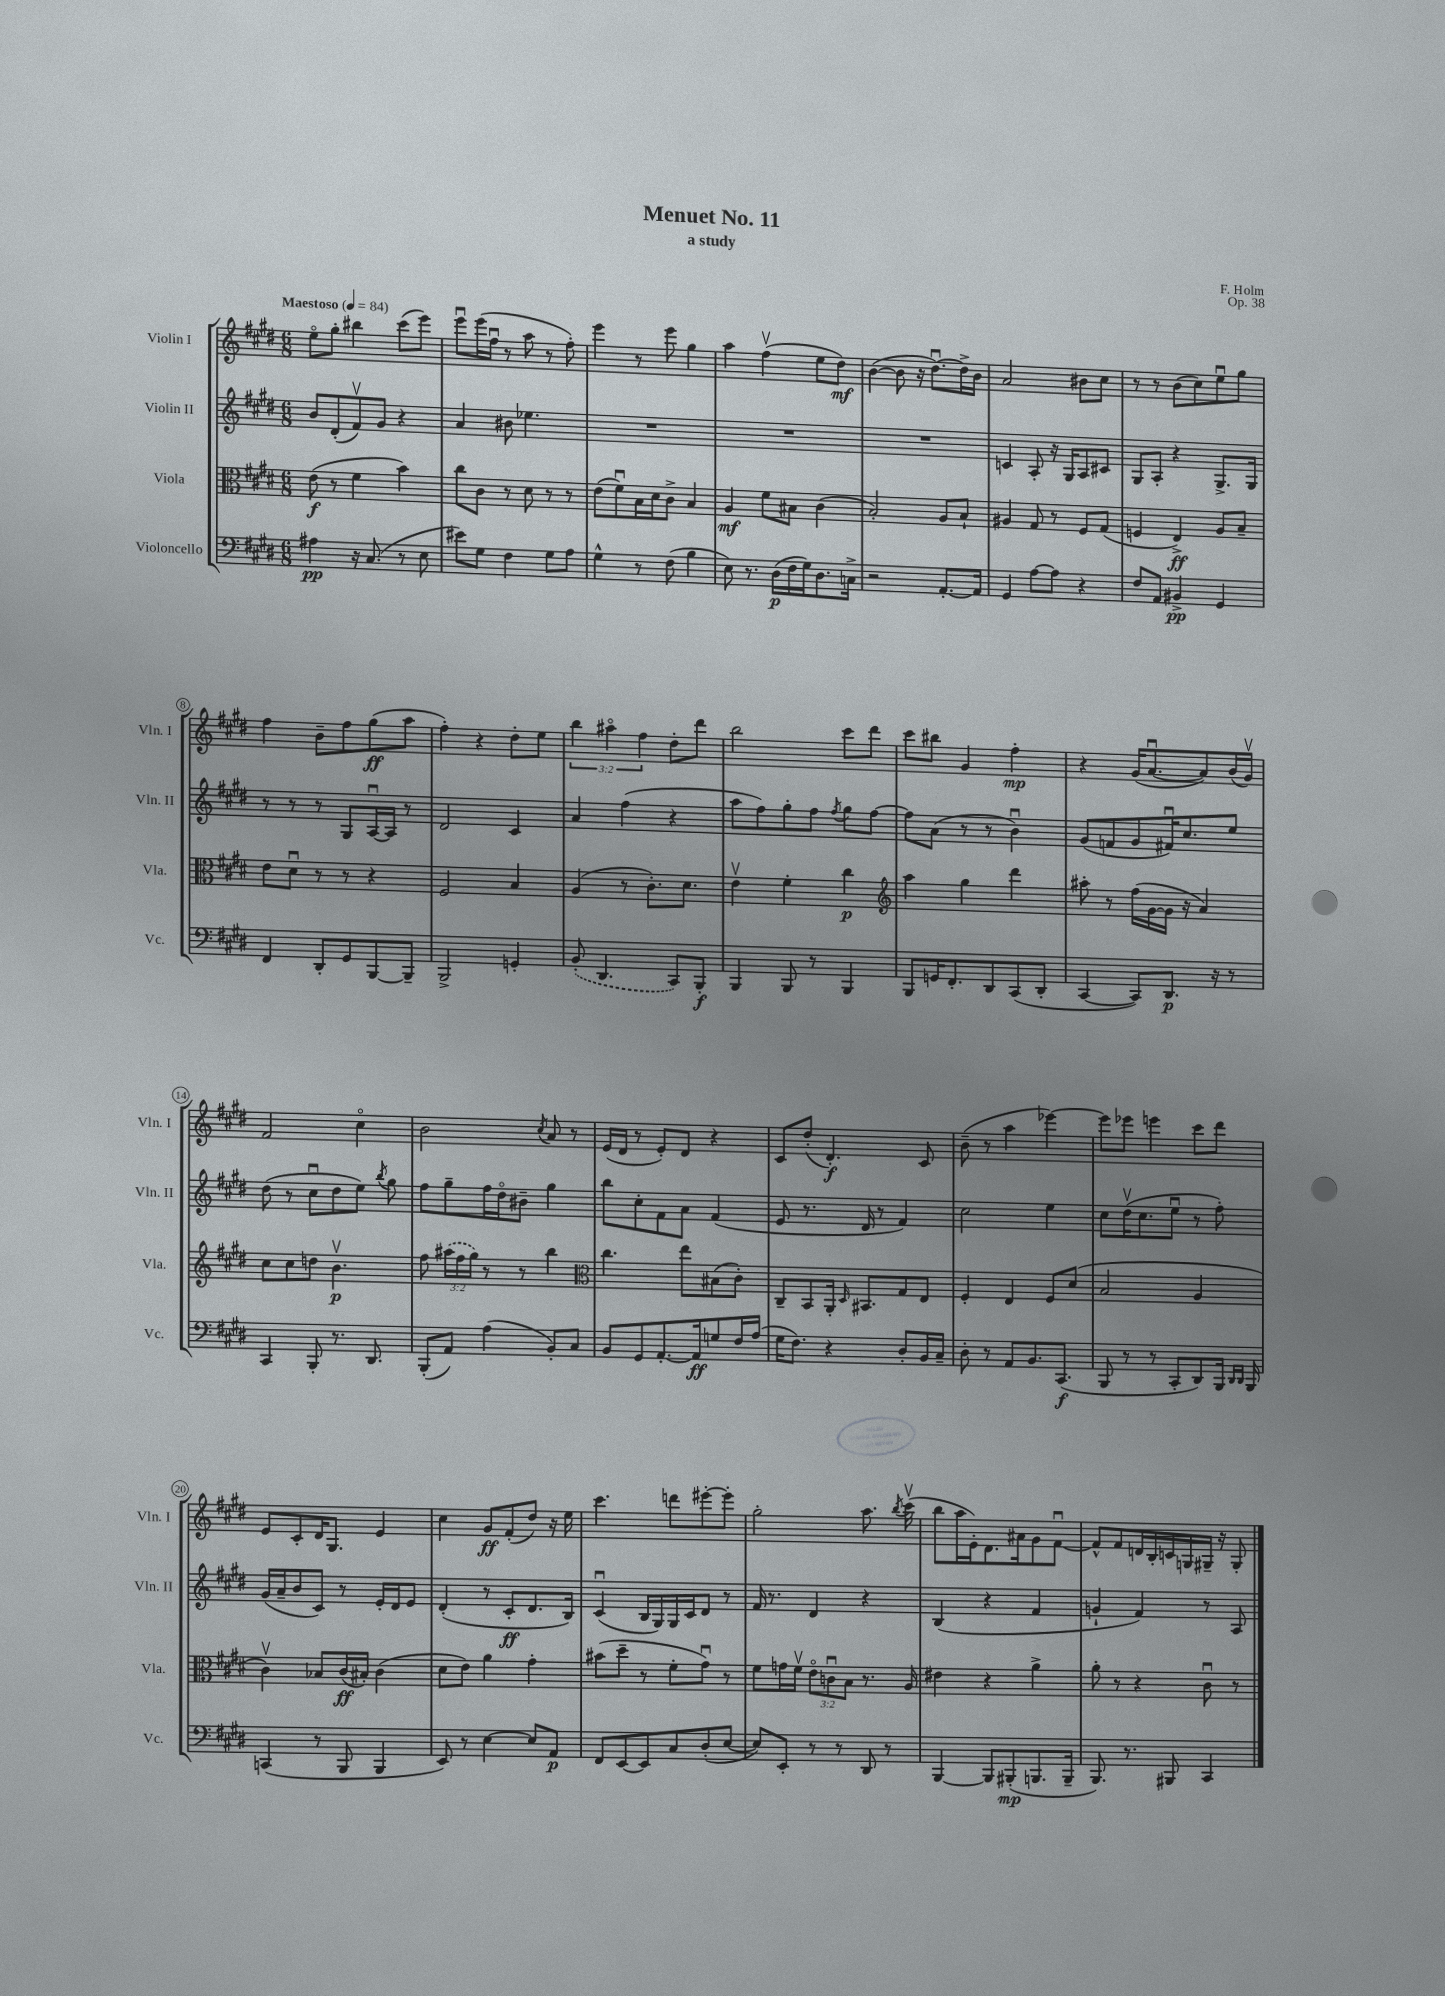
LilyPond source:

\header { title = "Menuet No. 11" composer = "F. Holm" subtitle = "a study" opus = "Op. 38" }
<<
\new StaffGroup <<
\new Staff = "s0" \with { instrumentName = "Violin I" shortInstrumentName = "Vln. I" } {
    \clef treble \key e \major \numericTimeSignature \time 6/8 \override Staff.TupletNumber.text = #tuplet-number::calc-fraction-text \tempo "Maestoso" 4 = 84
    \autoBeamOff e''8[\flageolet gis''8]-. bis''4 cis'''8[( e'''8]) |
    e'''8[\downbow e'''16( fis''16]\downbow r8 a''8 r8 fis''8-.) |
    e'''4 r8 e'''8 gis''4 |
    a''4 fis''4\upbow( e''8[ dis''8]\mf) |
    b'4~( b'8 r16 dis''8.[~\downbow) dis''16-> b'16] |
    a'2 bis'8[ cis''8] |
    r8 r8 b'8[( cis''8) e''8\downbow gis''8] |
    fis''4 b'8[-- fis''8 gis''8\ff( a''8] |
    fis''4-.) r4 dis''8[-. e''8] |
    \tuplet 3/2 { b''4 ais''4\flageolet fis''4 } dis''8[-. dis'''8] |
    b''2 cis'''8[ dis'''8] |
    cis'''8[ bis''8] gis'4 fis''4-.\mp |
    r4 gis'16[( a'8.~\downbow a'8) b'16( gis'16]\upbow) |
    fis'2 cis''4\flageolet |
    b'2 \acciaccatura { cis''8 } a'8 r8 |
    e'16[( dis'16] r8 e'8[-.) dis'8] r4 |
    cis'8[ dis''8]-.( dis'4.-.\f) cis'8 |
    b'8--( r8 a''4 ees'''4~) |
    ees'''8[ ees'''8] e'''4 cis'''8[ dis'''8] |
    e'8[ cis'8-. dis'16 gis8.] e'4 |
    cis''4 gis'8[\ff fis'8-.( dis''8]) r16 e''16 |
    cis'''4. d'''8[ eis'''8~-. eis'''8]-. |
    gis''2-. a''8. \acciaccatura { b''8 } cis'''16\upbow( |
    b''8[ a''16 e'16-.) dis'8. ais'16 gis'8 fis'8]~\downbow |
    fis'8[-^ fis'8 d'16 b16-. c'16 g16 gis16]-- r16 gis8-. \bar "|." |
}
\new Staff = "s1" \with { instrumentName = "Violin II" shortInstrumentName = "Vln. II" } {
    \clef treble \key e \major \numericTimeSignature \time 6/8
    \autoBeamOff b'8[ dis'8-.( fis'8\upbow) gis'8] r4 |
    a'4 bis'8 ees''4. |
    R2. |
    R2. |
    R2. |
    c'4 a8-. r16 gis16[ a8 cis'8] |
    gis8[ a8]-. r4 gis8.[-> gis16] |
    r8 r8 r8 gis8[ a16~\downbow a16] r8 |
    dis'2 cis'4 |
    a'4 fis''4( r4 |
    a''8[ fis''8) gis''8-. fis''8] \acciaccatura { fis''8 } gis''8[ fis''8]~ |
    fis''8[ a'8]( r8 r8 b'4\downbow) |
    gis'8[( f'8 gis'8 fis'16\downbow) cis''8. e''8] |
    dis''8( r8 cis''8[\downbow dis''8 e''8]) \acciaccatura { b''8 } gis''8 |
    fis''8[ gis''8-- fis''16 dis''16\flageolet bis'8]-- gis''4 |
    b''8[ cis''8-. fis'8 a'8] fis'4( |
    e'8 r8. dis'16 r8 fis'4) |
    cis''2 e''4 |
    cis''8[ dis''16\upbow( cis''8. e''8]\downbow r8 fis''8-.) |
    gis'16[( a'16-- b'8 cis'8]) r8 e'16[-. dis'16 e'8] |
    dis'4-.( r8 cis'8[-.\ff dis'8. b16]) |
    cis'4\downbow( b16[ gis16) gis16 cis'16 dis'8] r8 |
    fis'16 r8. dis'4 r4 |
    b4( r4 fis'4 |
    g'4-! fis'4) r8 a8 \bar "|." |
}
\new Staff = "s2" \with { instrumentName = "Viola" shortInstrumentName = "Vla." } {
    \clef alto \key e \major \numericTimeSignature \time 6/8 \override Staff.TupletNumber.text = #tuplet-number::calc-fraction-text
    \autoBeamOff e'8\f( r8 fis'4 b'4) |
    cis''8[ cis'8] r8 dis'8 r8 r8 |
    e'8[( fis'8\downbow) b16 dis'16 cis'8]-> b4 |
    a4\mf fis'8[ bis8] cis'4( |
    b2-.) a8[ b8]-! |
    ais4 gis8 r8 fis8[ gis8]( |
    f4 e4->\ff) a8[ b8]-- |
    e'8[ dis'8]\downbow r8 r8 r4 |
    fis2 b4 |
    a4( r8 cis'8.[-.) dis'8.] |
    e'4\upbow fis'4-. cis''4\p |
    \clef treble a''4 gis''4 dis'''4 |
    ais''8-. r8 fis''16[( gis'16~ gis'16] r16 a'4) |
    cis''8[ cis''8 d''8] b'4.\upbow\p |
    fis''8 \tuplet 3/2 { \once \slurDashed ais''16[( fis''16 gis''16]) } r8 r8 b''4 |
    \clef alto cis''4. e''8[ bis8( cis'8]-.) |
    cis8[-- b,8 a,16]-. \grace { dis16 } bis,8.[ gis8 e8] |
    fis4-. e4 fis8[ dis'8]( |
    b2 a4 |
    cis'4\upbow) bes8[ cis'16\ff( bis16]-.) cis'4( |
    dis'8[ e'8]) a'4 gis'4-. |
    bis'8[( dis''8]-- r8 fis'8[-. gis'8]\downbow) r8 |
    fis'8[ g'16 fis'16]\upbow \tuplet 3/2 { e'8[\flageolet c'8\downbow b8] } r8. a16 |
    eis'4 r4 a'4-> |
    a'8-. r8 r4 cis'8\downbow r8 \bar "|." |
}
\new Staff = "s3" \with { instrumentName = "Violoncello" shortInstrumentName = "Vc." } {
    \clef bass \key e \major \numericTimeSignature \time 6/8
    \autoBeamOff ais4\pp r16 cis8.( r8 e8 |
    eis'8[) gis8] fis4 gis8[ a8] |
    gis4-^ r8 fis8( b4 |
    e8) r8. dis16[\p( fis16 gis16) dis8. c16]-> |
    r2 a,8.[~-. a,16] |
    gis,4 a8[~ a8] r4 |
    fis8[ a,8] bis,4->\pp gis,4 |
    fis,4 dis,8[-. gis,8 b,,8~ b,,8]-- |
    b,,2-> g,4-. |
    \once \slurDashed b,8-.( dis,4. cis,8[) b,,8]-.\f |
    b,,4 b,,8 r8 b,,4 |
    b,,8[ g,16 fis,8.-. dis,8 cis,8( dis,8]-. |
    cis,4~ cis,8[) dis,8.]\p r16 r8 |
    cis,4 b,,8-. r8. dis,8. |
    b,,8[-.( a,8]) a4( b,8[-.) cis8] |
    b,8[ gis,8 a,8.~-. a,16\ff g8 fis16 a16]( |
    gis16[ fis8.]) r4 dis8[-. b,16 cis16]-- |
    dis8-. r8 a,8[ b,8. cis,8.]\f( |
    b,,8 r8 r8 cis,8[-. dis,8) b,,16] \grace { dis,16[ dis,16] } b,,16 |
    c,4( r8 b,,8 b,,4 |
    e,8) r8 e4~ e8[ a,8]\p |
    fis,8[ e,8~ e,8 cis8 dis8-.( e8]~ |
    e8[) e,8]-. r8 r8 dis,8 r8 |
    b,,4~ b,,8[ bis,,8-.\mp( b,,8. b,,16]-- |
    b,,8.) r8. bis,,8 cis,4 \bar "|." |
}
>>
>>
\layout { \context { \Score \override BarNumber.stencil = #(make-stencil-circler 0.1 0.3 ly:text-interface::print) } }
